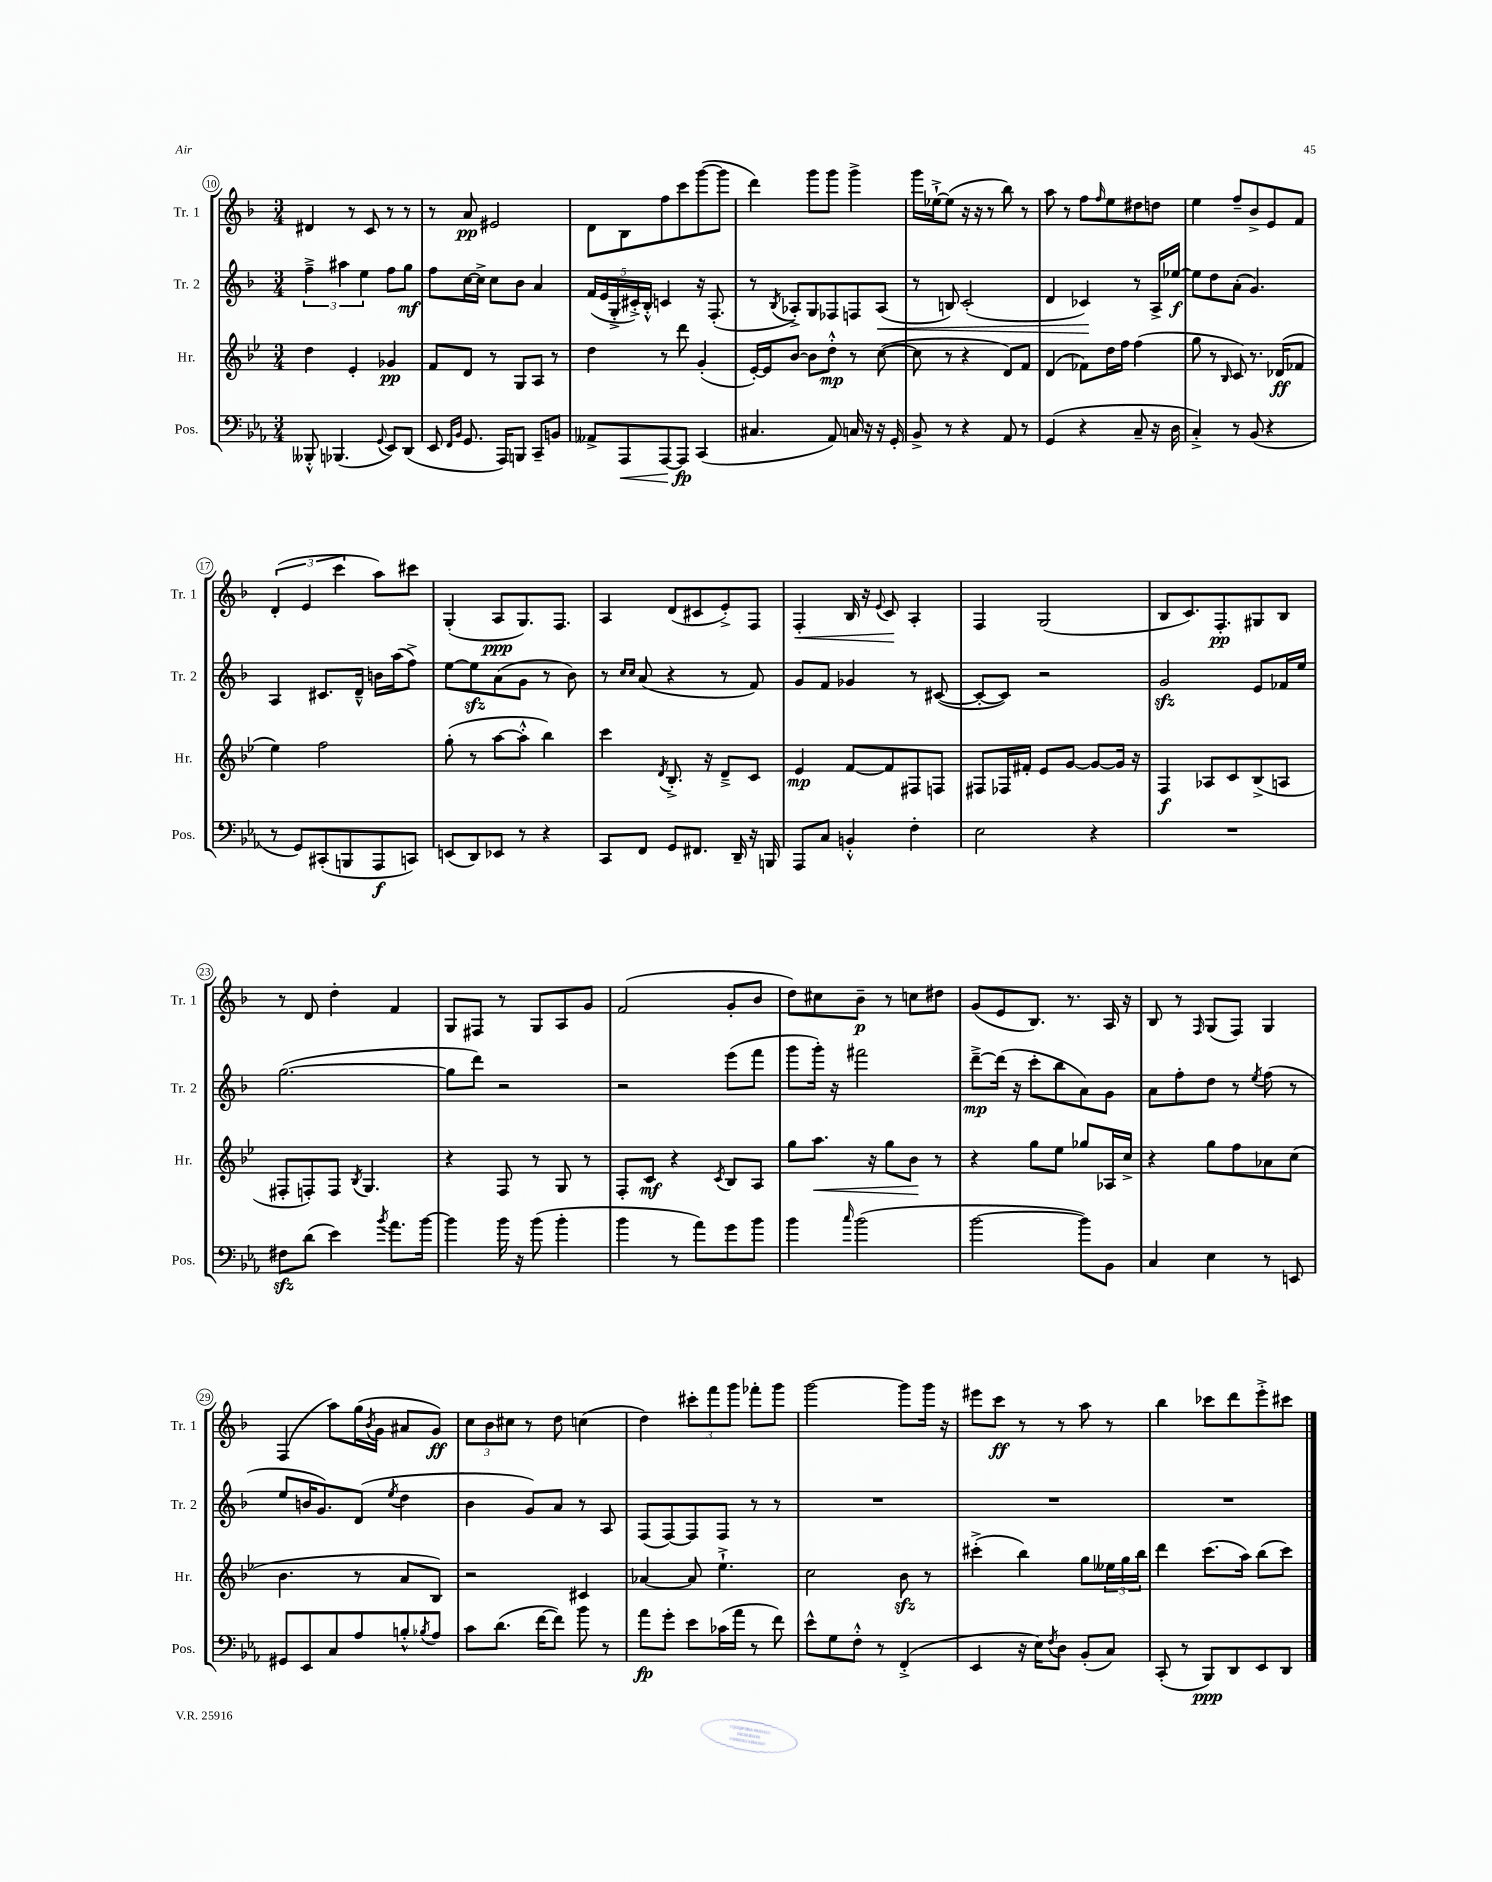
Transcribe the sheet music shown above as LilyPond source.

<<
\new StaffGroup <<
\new Staff = "s0" \with { instrumentName = "Tr. 1" shortInstrumentName = "Tr. 1" } {
    \clef treble \key f \major \numericTimeSignature \time 3/4
    dis'4 r8 c'8 r8 r8 |
    r8 a'8\pp eis'2 |
    d'8 bes8 f''8 c'''8 g'''8~( g'''8 |
    d'''4) g'''8 g'''8 g'''4-> |
    g'''16 ees''16~-!-> ees''8( r16 r16 r8 bes''8) r8 |
    a''8 r8 f''8 \grace { f''16 } e''8 dis''8 d''8 |
    e''4 f''8-- bes'8-> e'8 f'8 |
    \tuplet 3/2 { d'4-.( e'4 c'''4 } a''8) cis'''8 |
    g4-.( a8\ppp g8.) f8. |
    a4 d'8( cis'8 e'8-.->) f8 |
    f4-.\< bes16 r16 \appoggiatura { e'8 } c'8\! a4-. |
    f4 g2( |
    bes8 c'8.) f8.-.\pp gis8 bes8 |
    r8 d'8 d''4-. f'4 |
    g8 fis8 r8 g8 a8 g'8 |
    f'2( g'8-. bes'8 |
    d''8) cis''8 bes'8--\p r8 c''8 dis''8 |
    g'8( e'8 bes8.) r8. a16 r16 |
    bes8 r8 \grace { f16 } g8( f8) g4 |
    f4( a''8) g''16( \acciaccatura { bes'8 } g'16 ais'8 g'8\ff) |
    \tuplet 3/2 { c''8 bes'8 cis''8 } r8 d''8 c''4( |
    d''4) \tuplet 3/2 { cis'''8-. f'''8 g'''8 } fes'''8-. g'''8 |
    g'''2~ g'''8 g'''16 r16 |
    eis'''8 c'''8\ff r8 r8 a''8 r8 |
    bes''4 ces'''8 d'''8 e'''8-.-> cis'''8 \bar "|." |
}
\new Staff = "s1" \with { instrumentName = "Tr. 2" shortInstrumentName = "Tr. 2" } {
    \clef treble \key f \major \numericTimeSignature \time 3/4
    \tuplet 3/2 { f''4---> ais''4 e''4 } f''8 g''8\mf |
    f''8 c''16~ c''16-> c''8 bes'8 a'4 |
    \tuplet 5/4 { f'16( e'16 g16-.-> cis'16-.->) bes16-.-^ } c'4 r16 f8.-.( |
    r8 \acciaccatura { bes8 } aes8-.->) g8 fes8 f8 aes8\<( |
    r8 b8) c'2-.( |
    d'4 ces'4\!) r8 a16-> ees''16~\f |
    ees''8 d''8 a'8-.( g'4.) |
    a4 cis'8. d'16---^ b'16 a''16( f''8->) |
    e''8~ e''8\sfz a'8( g'8 r8 bes'8) |
    r8 \grace { c''16 c''16 } a'8( r4 r8 f'8) |
    g'8 f'8 ges'4 r8 cis'8~( |
    cis'8~-. cis'8) r2 |
    g'2\sfz e'8 fes'16 e''16 |
    g''2.~( |
    g''8 d'''8) r2 |
    r2 e'''8( f'''8 |
    g'''8 g'''16-.) r16 fis'''2 |
    d'''8~--->\mp d'''16( r16 c'''8-. bes''8 a'8) g'8 |
    a'8 f''8-. d''8 r8 \acciaccatura { e''8 } f''8( r8 |
    e''8 b'16 g'8.) d'8( \acciaccatura { e''8 } d''4 |
    bes'4 g'8) a'8 r8 a8 |
    f8( f8~) f8 f8 r8 r8 |
    R2. |
    R2. |
    R2. \bar "|." |
}
\new Staff = "s2" \with { instrumentName = "Hr." shortInstrumentName = "Hr." } {
    \clef treble \key bes \major \numericTimeSignature \time 3/4
    d''4 ees'4-. ges'4\pp |
    f'8 d'8 r8 g8 a8 r8 |
    d''4 r8 d'''8 g'4-.( |
    ees'16~-.) ees'16 bes'8~ bes'8 d''8-.-^\mp r8 c''8~( |
    c''8 r8 r4 d'8) f'8 |
    d'4( fes'8) d''16 f''16 f''4( |
    g''8 r8 \grace { bes16 } c'8) r8. des'16\ff( fes'8 |
    ees''4) f''2 |
    g''8-.( r8 a''8~ a''8-.-^ bes''4) |
    c'''4 \acciaccatura { d'8 } bes8.-.-> r16 d'8---> c'8 |
    ees'4\mp f'8~ f'8 fis8 f8 |
    fis8 fes16 fis'16-. ees'8 g'8~ g'8~ g'16 r16 |
    f4\f aes8 c'8 bes8->( a8 |
    fis8-. f8-.) f8 \acciaccatura { bes8 } g4. |
    r4 f8 r8 g8 r8 |
    f8-. c'8\mf r4 \acciaccatura { c'8 } bes8 a8 |
    g''8 a''8.\< r16 g''8 bes'8\! r8 |
    r4 g''8 ees''8 ges''8 aes16 c''16-> |
    r4 g''8 f''8 aes'8 c''8( |
    bes'4. r8 a'8 bes8) |
    r2 cis'4 |
    aes'4~ aes'8 ees''4.-!-> |
    c''2 bes'8\sfz r8 |
    cis'''4-.->( bes''4) g''8 \tuplet 3/2 { eeses''16 g''16 bes''16 } |
    d'''4 c'''8.( a''16) bes''8( c'''8) \bar "|." |
}
\new Staff = "s3" \with { instrumentName = "Pos." shortInstrumentName = "Pos." } {
    \clef bass \key ees \major \numericTimeSignature \time 3/4
    beses,,8-.-^ bes,,4.( \appoggiatura { g,8 } ees,8) d,8( |
    ees,8 \grace { f,16 bes,16 } g,8. aes,,16) b,,8 c,8-- b,8 |
    aeses,8-> aes,,8\< aes,,8~ aes,,8\fp\! c,4( |
    cis4. aes,8) c16 r16 r16 g,16-. |
    bes,8-> r8 r4 aes,8 r8 |
    g,4( r4 c8-- r16 d16 |
    c4-.->) r8 bes,8( r4 |
    r8 g,8) cis,8-.( b,,8 aes,,8\f c,8) |
    e,8( d,8) ees,8 r8 r4 |
    c,8 f,8 g,8 fis,8. d,16-- r16 b,,16 |
    aes,,8 c8 b,4-.-^ f4-. |
    ees2 r4 |
    R2. |
    fis8\sfz d'8( ees'4) \acciaccatura { bes'8 } aes'8. bes'16~ |
    bes'4 bes'16 r16 bes'8( bes'4-. |
    bes'4 r8 aes'8) g'8 bes'8 |
    bes'4 \grace { c''16 } bes'2( |
    bes'2~ bes'8) bes,8 |
    c4 ees4 r8 e,8 |
    gis,8 ees,8 c8 aes8 b8-.-^ \acciaccatura { bes8 } aes8 |
    c'8 d'8.( f'16~ f'8) bes'8 r8 |
    aes'8\fp g'8-. ees'8 ces'16( aes'16 r8 f'8) |
    ees'8-^ g8 f8-.-^ r8 f,4-.->( |
    ees,4 r16 ees16) \acciaccatura { f8 } d8 bes,8-.( c8) |
    c,8-.( r8 bes,,8\ppp) d,8 ees,8 d,8 \bar "|." |
}
>>
>>
\layout { \context { \Score currentBarNumber = #10 \override BarNumber.stencil = #(make-stencil-circler 0.1 0.3 ly:text-interface::print) } }
